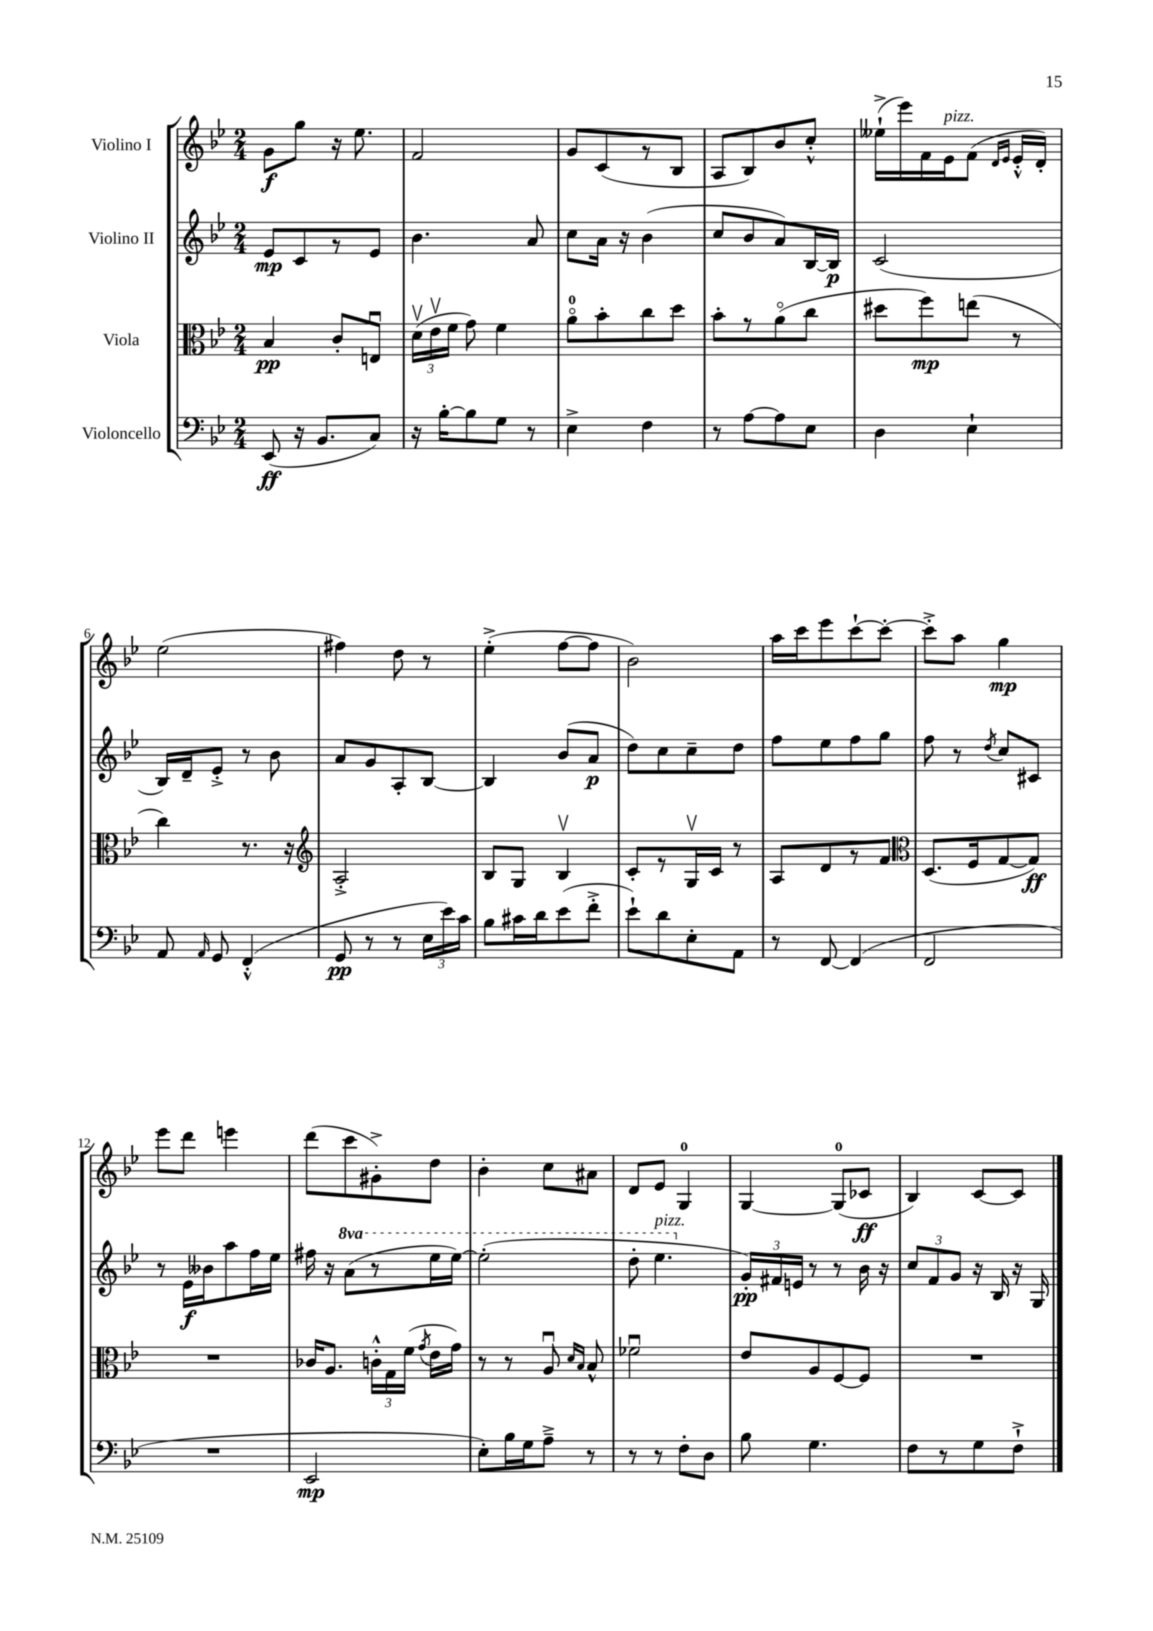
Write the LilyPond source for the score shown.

<<
\new StaffGroup <<
\new Staff = "s0" \with { instrumentName = "Violino I" } {
    \clef treble \key bes \major \numericTimeSignature \time 2/4
    \autoBeamOff g'8[\f g''8] r16 ees''8. |
    f'2 |
    g'8[ c'8( r8 bes8] |
    a8[ bes8) bes'8 c''8]-.-^ |
    eeses''16[-!->( ees'''16) f'16 ees'16^\markup { \italic "pizz." } f'8]( \grace { d'16[ ees'16] } ees'16[-.-^ d'16]-.) |
    ees''2( |
    fis''4) d''8 r8 |
    ees''4-.->( f''8[~ f''8] |
    bes'2) |
    a''16[ c'''16 ees'''8 c'''8~-! c'''8]~-. |
    c'''8[-.-> a''8] g''4\mp |
    ees'''8[ d'''8] e'''4 |
    d'''8[( c'''8 gis'8-.->) d''8] |
    bes'4-. c''8[ ais'8] |
    d'8[ ees'8] g4-0 |
    g4~ g8[-0( ces'8]\ff |
    bes4) c'8[~ c'8] \bar "|." |
}
\new Staff = "s1" \with { instrumentName = "Violino II" } {
    \clef treble \key bes \major \numericTimeSignature \time 2/4 \set Staff.ottavationMarkups = #ottavation-simple-ordinals
    \autoBeamOff ees'8[\mp c'8 r8 ees'8] |
    bes'4. a'8 |
    c''8[ a'16] r16 bes'4( |
    c''8[ bes'8 a'8) bes16~ bes16]\p |
    c'2( |
    bes16[) d'16-- ees'8]-.-> r8 bes'8 |
    a'8[ g'8 a8-. bes8]~ |
    bes4 bes'8[( a'8]\p |
    d''8[) c''8 c''8-- d''8] |
    f''8[ ees''8 f''8 g''8] |
    f''8 r8 \acciaccatura { d''8 } c''8[ cis'8] |
    r8 ees'16[\f beses'16 a''8 f''16 ees''16] |
    fis''16 r16 \ottava #1 a''8[( r8 ees'''16 ees'''16]~) |
    ees'''2-.( |
    d'''8-. ees'''4.^\markup { \italic "pizz." } \ottava #0 |
    \tuplet 3/2 { g'16[-.\pp) fis'16 e'16] } r8 r8 bes'16 r16 |
    \tuplet 3/2 { c''8[ f'8 g'8] } r16 bes16 r16 g16 \bar "|." |
}
\new Staff = "s2" \with { instrumentName = "Viola" } {
    \clef alto \key bes \major \numericTimeSignature \time 2/4
    \autoBeamOff bes4\pp c'8[-. e8]\downbow |
    \tuplet 3/2 { d'16[\upbow( ees'16\upbow f'16] } g'8) f'4 |
    a'8[-0\flageolet bes'8-. c''8 d''8] |
    bes'8[-. r8 a'8\flageolet( c''8] |
    dis''8[ f''8\mp) e''8]( r8 |
    c''4) r8. r16 |
    \clef treble a2-.-> |
    bes8[ g8] bes4\upbow |
    c'8[-. r8 g16\upbow c'16] r8 |
    a8[ d'8 r8 f'8] |
    \clef alto d8.[( f16 g8~ g8]\ff) |
    R2 |
    ces'16[ a8.] \tuplet 3/2 { c'16[-.-^ g16 f'16]( } \acciaccatura { g'8 } ees'16[ g'16]) |
    r8 r8 a8\downbow \grace { d'16[ bes16] } bes8-^ |
    fes'2\downbow |
    ees'8[ a8 f8~ f8] |
    R2 \bar "|." |
}
\new Staff = "s3" \with { instrumentName = "Violoncello" } {
    \clef bass \key bes \major \numericTimeSignature \time 2/4
    \autoBeamOff ees,8\ff( r16 bes,8.[ c8]) |
    r16 bes16[~-. bes8 g8] r8 |
    ees4-> f4 |
    r8 a8[~ a8 ees8] |
    d4 ees4-! |
    a,8 \grace { a,16 } g,8 f,4-.-^( |
    g,8\pp r8 r8 \tuplet 3/2 { ees16[ ees'16) c'16] } |
    bes8[ cis'16 d'16 ees'8( f'8]-.-> |
    ees'8[-!) d'8 ees8-. a,8] |
    r8 f,8~ f,4( |
    f,2 |
    R2 |
    ees,2\mp |
    ees8[-.) bes16 g16 a8]---> r8 |
    r8 r8 f8[-. d8] |
    bes8 g4. |
    f8[ r8 g8 f8]-!-> \bar "|." |
}
>>
>>
